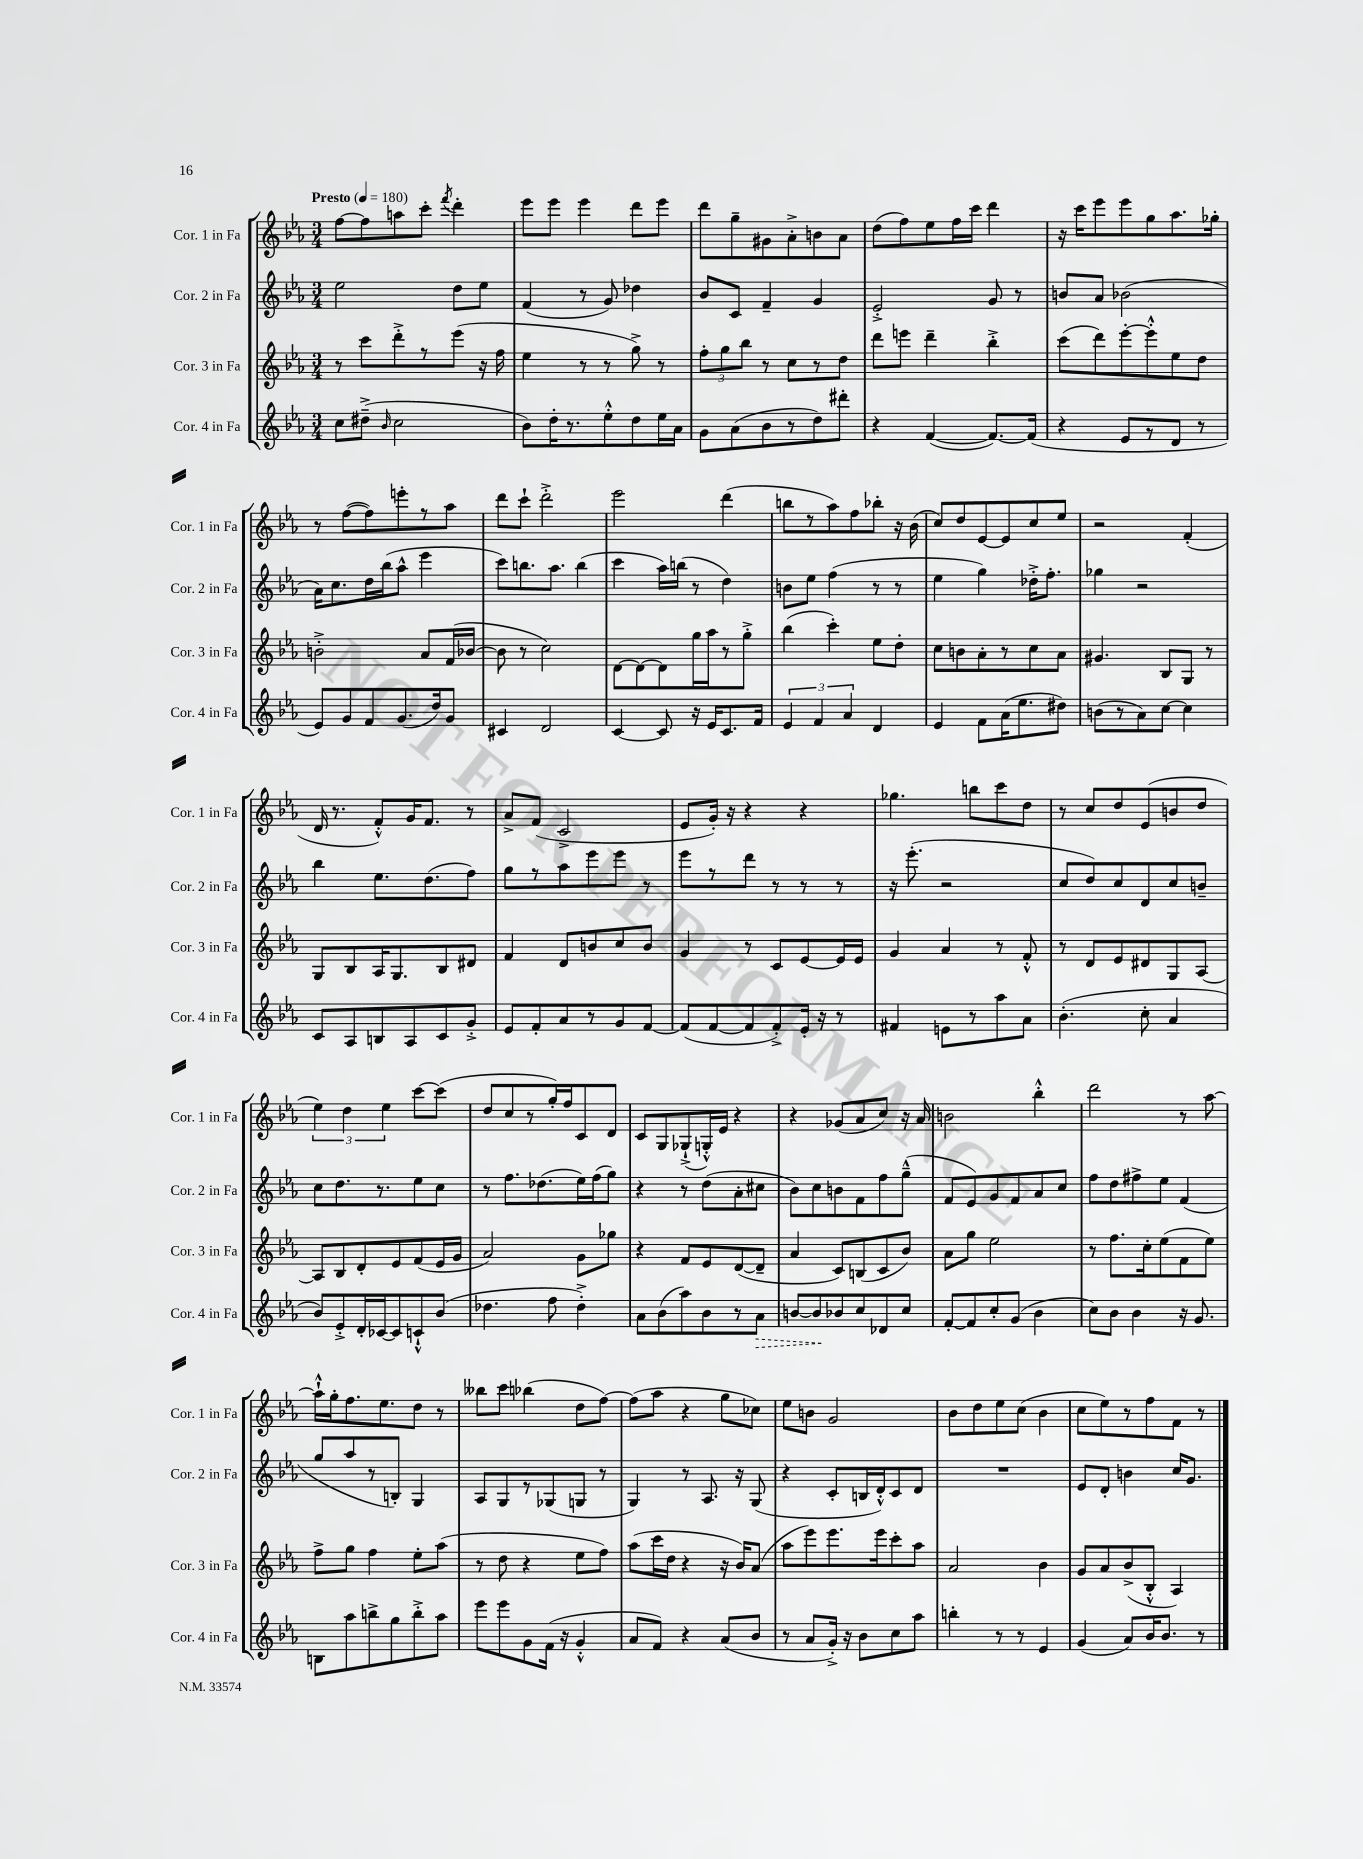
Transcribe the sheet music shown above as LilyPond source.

<<
\new StaffGroup <<
\new Staff = "s0" \with { instrumentName = "Cor. 1 in Fa" shortInstrumentName = "Cor. 1 in Fa" } {
    \clef treble \key ees \major \numericTimeSignature \time 3/4 \tempo "Presto" 4 = 180
    \autoBeamOff f''8[~ f''8 a''8 c'''8]-. \acciaccatura { f'''8 } d'''4-. |
    ees'''8[ ees'''8] ees'''4 d'''8[ ees'''8] |
    d'''8[ g''8-- gis'8 aes'8-.-> b'8 aes'8] |
    d''8[( f''8) ees''8 f''16 c'''16] d'''4 |
    r16 c'''16[ ees'''8 ees'''8 g''8 aes''8. ges''16]-. |
    r8 f''8[~( f''8) e'''8-. r8 aes''8] |
    d'''8[ c'''8]-! d'''2-.-> |
    ees'''2 d'''4( |
    b''8[ r8 aes''8) f''8 bes''8]-. r16 bes'16( |
    c''8[) d''8 ees'8~ ees'8 c''8 ees''8] |
    r2 f'4-.( |
    d'16 r8. f'8[-.-^) g'16 f'8.] r8 |
    aes'8[-> f'8]( c'2-> |
    ees'8[ g'16]-.) r16 r4 r4 |
    ges''4. b''8[ c'''8 d''8] |
    r8 c''8[ d''8 ees'8( b'8 d''8] |
    \tuplet 3/2 { ees''4) d''4 ees''4 } c'''8[~ c'''8]( |
    d''8[ c''8 r8 g''16-.) f''16 c'8 d'8] |
    c'8[ g8 ges8-!->( g16-.-^) ees'16] r4 |
    r4 ges'8[( aes'8 c''8]) r16 aes'16 |
    b'2 bes''4-.-^ |
    d'''2 r8 aes''8~ |
    aes''16[-!-^ g''16-. f''8. ees''8. d''8] r8 |
    beses''8[ c'''8] bes''4( d''8[ f''8]~) |
    f''8[( aes''8] r4 g''8[ ces''8]) |
    ees''8[ b'8] g'2 |
    bes'8[ d''8 ees''8 c''8]( bes'4 |
    c''8[ ees''8) r8 f''8 f'8] r8 \bar "|." |
}
\new Staff = "s1" \with { instrumentName = "Cor. 2 in Fa" shortInstrumentName = "Cor. 2 in Fa" } {
    \clef treble \key ees \major \numericTimeSignature \time 3/4
    \autoBeamOff ees''2 d''8[ ees''8] |
    f'4( r8 g'8) des''4 |
    bes'8[ c'8] f'4-- g'4 |
    ees'2-.-> g'8 r8 |
    b'8[ aes'8] bes'2( |
    aes'16[) c''8. d''16 bes''16( aes''8]-^ ees'''4 |
    c'''8[) b''8. aes''8.] b''4( |
    c'''4 aes''16[) b''16]( r8 d''4) |
    b'8[ ees''8] f''4( r8 r8 |
    ees''4 g''4) des''16[-.-> f''8.]-. |
    ges''4 r2 |
    bes''4 ees''8.[ d''8.( f''8]) |
    g''8[ r8 aes''8 ees'''8 ees'''8] r8 |
    ees'''8[ r8 d'''8] r8 r8 r8 |
    r16 ees'''8.-.( r2 |
    c''8[ d''8) c''8 d'8 c''8 b'8]-- |
    c''8[ d''8. r8. ees''8 c''8] |
    r8 f''8.[ des''8.( ees''16) f''16( g''8]) |
    r4 r8 d''8[( aes'8-. cis''8] |
    bes'8[) c''8 b'8 f'8 f''8 g''8]---^( |
    f'8[ ees'8) g'8 f'8 aes'8 c''8] |
    f''8[ d''8 fis''8-> ees''8] f'4( |
    g''8[ aes''8 r8 b8]-.) g4 |
    aes8[ g8 r8 ges8( g8] r8 |
    g4) r8 aes8. r16 g8( |
    r4 c'8[-. b16 d'16-.-^) c'8 d'8] |
    R2. |
    ees'8[ d'8]-. b'4 c''16[ g'8.] \bar "|." |
}
\new Staff = "s2" \with { instrumentName = "Cor. 3 in Fa" shortInstrumentName = "Cor. 3 in Fa" } {
    \clef treble \key ees \major \numericTimeSignature \time 3/4
    \autoBeamOff r8 c'''8[ d'''8-.-> r8 ees'''8]( r16 f''16 |
    ees''4 r8 r8 g''8->) r8 |
    \tuplet 3/2 { f''8[-. g''8 bes''8] } r8 c''8[ r8 d''8] |
    d'''8[ e'''8] d'''4-- bes''4-.-> |
    c'''8[( d'''8) ees'''8~-. ees'''8-.-^ ees''8 d''8] |
    b'2-.-> aes'8[ f'16( bes'16]~ |
    bes'8 r8 c''2) |
    d'8[~ d'8~ d'8 g''16 aes''16 r8 g''8]-.-> |
    bes''4( c'''4-.) ees''8[ d''8]-. |
    c''8[ b'8 aes'8-. r8 c''8 aes'8] |
    gis'4. bes8[ g8] r8 |
    g8[ bes8 aes16 g8. bes8 dis'8] |
    f'4 d'8[ b'8 c''8 b'8] |
    g'4 r8 c'8[ ees'8~ ees'16 ees'16] |
    g'4 aes'4 r8 f'8-.-^ |
    r8 d'8[ ees'8 dis'8 g8 aes8]~ |
    aes8[ bes8 d'8-. ees'8 f'8( ees'16 g'16] |
    aes'2) g'8[ ges''8] |
    r4 f'8[ ees'8 d'8~( d'8]-- |
    aes'4 c'8[) b8( c'8 bes'8]) |
    aes'8[ g''8] ees''2 |
    r8 f''8.[ c''16-. ees''8( f'8 ees''8]) |
    f''8[-> g''8] f''4 ees''8[-. aes''8]( |
    r8 d''8 r4 ees''8[ f''8]) |
    aes''8[( c'''16 d''16] r4 r16 bes'16[) aes'8]( |
    aes''8[ ees'''8) ees'''8. ees'''16 c'''8-. aes''8] |
    aes'2 bes'4 |
    g'8[ aes'8 bes'8->( bes8]-.-^ aes4) \bar "|." |
}
\new Staff = "s3" \with { instrumentName = "Cor. 4 in Fa" shortInstrumentName = "Cor. 4 in Fa" } {
    \clef treble \key ees \major \numericTimeSignature \time 3/4
    \autoBeamOff c''8[ dis''8]--->( \grace { bes'16 } c''2 |
    bes'8[) d''16-. r8. ees''8-.-^ d''8 ees''16 aes'16] |
    g'8[ aes'8( bes'8 r8 d''8) dis'''8]-. |
    r4 f'4~( f'8.[~) f'16]( |
    r4 ees'8[ r8 d'8] r8 |
    ees'8[) g'8 f'8 g'8.( d''16) g'8] |
    cis'4 d'2 |
    c'4~ c'8 r16 ees'16[ c'8. f'16] |
    \tuplet 3/2 { ees'4 f'4 aes'4 } d'4 |
    ees'4 f'8[ aes'16( ees''8. dis''8]) |
    b'8[( r8 aes'8) c''8]~ c''4 |
    c'8[ aes8 b8 aes8 c'8 g'8]-.-> |
    ees'8[ f'8-. aes'8 r8 g'8 f'8]~ |
    f'8[( f'8~ f'8 f'8-.->) ees'16]-. r16 r8 |
    fis'4 e'8[ r8 aes''8 aes'8] |
    bes'4.-.( c''8-. aes'4 |
    bes'8[) ees'8-.-> d'16-. ces'16~ ces'8 c'8-!-^ bes'8]( |
    des''4. f''8 des''4-.->) |
    aes'8[ bes'8( aes''8) bes'8 r8 \once \override Hairpin.style = #'dashed-line aes'8]\> |
    b'8[~ b'8\! bes'8 c''8 des'8 c''8] |
    f'8[~-. f'8 c''8-. g'8]( bes'4 |
    c''8[) bes'8] bes'4 r16 g'8. |
    b8[ aes''8 b''8-> g''8 b''8-.-> aes''8] |
    ees'''8[ ees'''8 g'8 f'16]( r16 g'4-.-^ |
    aes'8[ f'8]) r4 aes'8[( bes'8] |
    r8 aes'8[ g'16]-.->) r16 bes'8[ c''8 aes''8] |
    b''4-. r8 r8 ees'4 |
    g'4( aes'8[) bes'16 bes'8.] r8 \bar "|." |
}
>>
>>
\layout { \context { \Score \remove "Bar_number_engraver" } }
